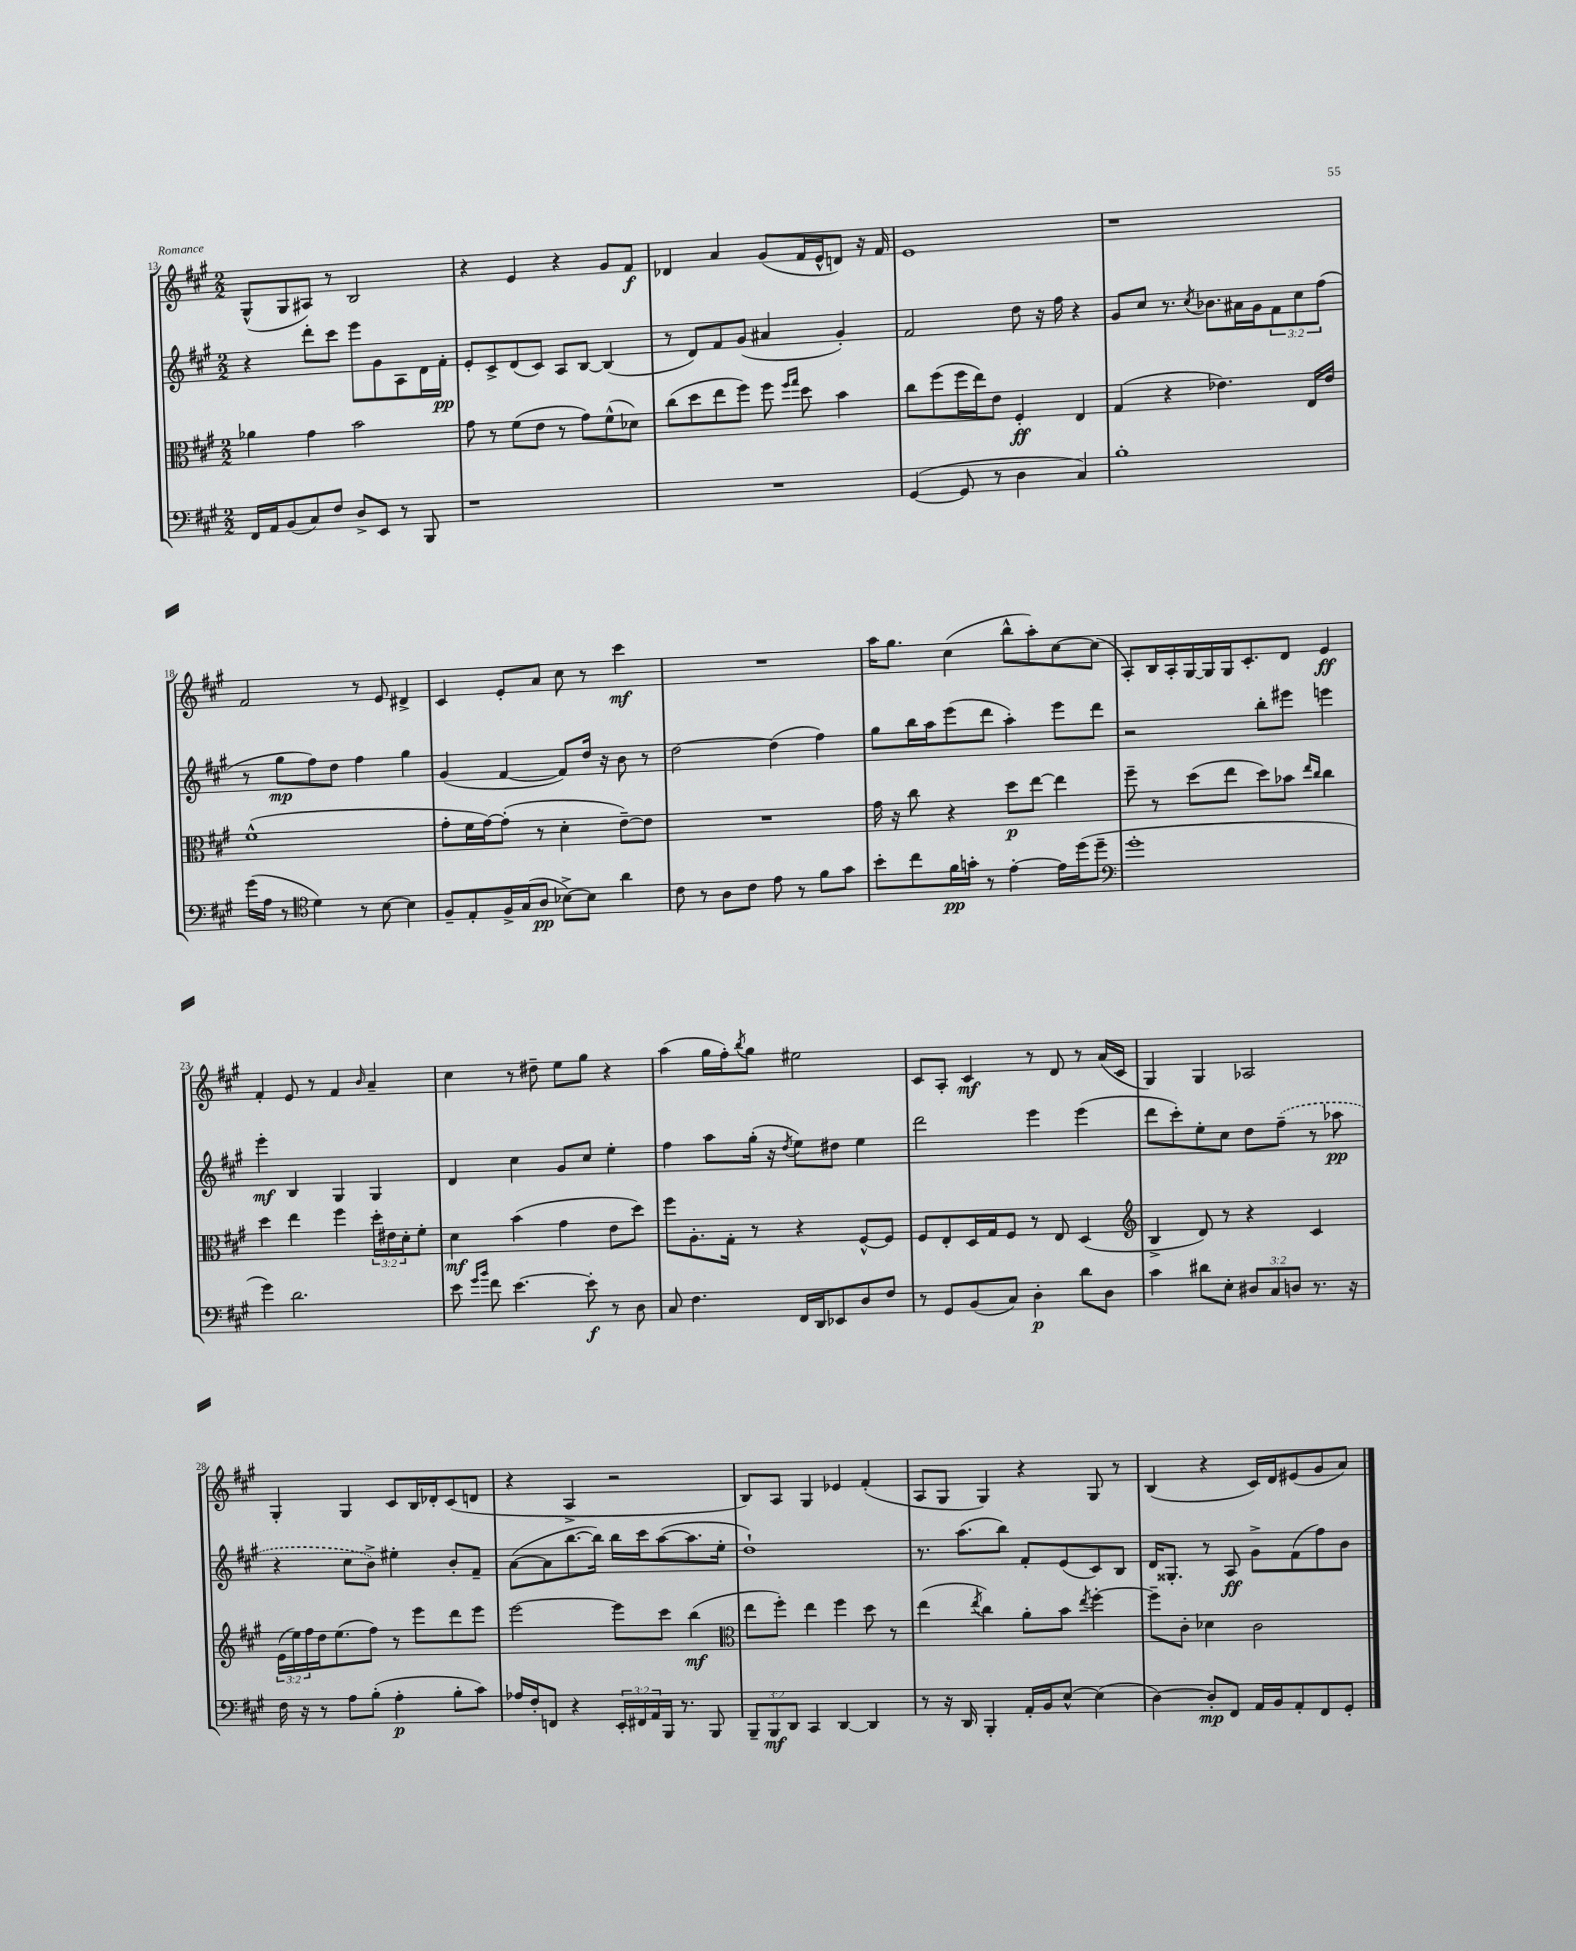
<<
\new StaffGroup <<
\new Staff = "s0" {
    \clef treble \key a \major \numericTimeSignature \time 2/2
    gis8-^( gis8 ais8) r8 b2 |
    r4 e'4 r4 gis'8 fis'8\f |
    des'4 a'4 gis'8( fis'16 e'16-^ d'8) r16 fis'16 |
    e'1 |
    r1 |
    fis'2 r8 e'8 dis'4-> |
    cis'4 e'8-. a'8 cis''8 r8 cis'''4\mf |
    R1 |
    a''16 gis''8. cis''4( b''8-^ a''8-.) cis''8~ cis''8( |
    a8-.) b16 a16-. gis16~ gis16 gis16 cis'8.-. d'8 e'4\ff |
    fis'4-. e'8 r8 fis'4 \grace { b'16 } a'4-- |
    cis''4 r8 dis''8-- e''8 gis''8 r4 |
    a''4( gis''16 fis''16-.) \acciaccatura { b''8 } gis''8 eis''2 |
    cis'8 a8-. cis'4\mf r8 d'8 r8 a'16( cis'16 |
    gis4) gis4 aes2 |
    gis4-. gis4 cis'8 b16 des'16-. cis'8( d'8 |
    r4 a4-> r2 |
    b8) a8 gis4 ees'4 fis'4-.( |
    a8 gis8 gis4) r4 gis8 r8 |
    b4( r4 cis'16) d'16 eis'8( gis'8 a'8) \bar "|." |
}
\new Staff = "s1" {
    \clef treble \key a \major \numericTimeSignature \time 2/2 \override Staff.TupletNumber.text = #tuplet-number::calc-fraction-text
    r4 d'''8-. cis'''8 e'''8 gis'8 a8 d'16 fis'16-.\pp |
    e'8-. cis'8-> d'8( cis'8) a8 b8~ b4( |
    r8 d'8) fis'8 gis'8( ais'4 gis'4-.) |
    fis'2 d''8 r16 fis''16 r4 |
    gis'8 cis''8 r8. \acciaccatura { cis''8 } bes'8. ais'16 gis'16 \tuplet 3/2 { fis'8 cis''8 fis''8( } |
    r8 gis''8\mp fis''8) d''8 fis''4 gis''4 |
    gis'4( fis'4~ fis'8) d''16 r16 b'8 r8 |
    d''2~ d''4( fis''4) |
    gis''8 b''16 a''16 e'''8( d'''8 a''4-.) e'''8 d'''8 |
    r2 b''8-. eis'''8 e'''4 |
    e'''4-.\mf b4 gis4 gis4 |
    d'4 cis''4 gis'8 cis''8 e''4-. |
    fis''4 a''8 gis''16-.( r16 \acciaccatura { d''8 } e''8) dis''8 e''4 |
    d'''2 e'''4 e'''4( |
    d'''8 cis'''8-.) e''8-. cis''8 d''8 \once \slurDashed fis''8--( r8 aes''8\pp |
    r4 cis''8 b'8->) eis''4-. b'8-. fis'8-- |
    a'8~( a'8 b''8.~ b''16) b''16 cis'''16 a''8~( a''8. e''16-. |
    d''1-!) |
    r8. a''8.( b''8) fis'8-. e'8( cis'8) b8 |
    d'16 gisis8.-. r8 a8\ff gis'8-> fis'8( fis''8) b'8 \bar "|." |
}
\new Staff = "s2" {
    \clef alto \key a \major \numericTimeSignature \time 2/2 \override Staff.TupletNumber.text = #tuplet-number::calc-fraction-text
    aes'4 gis'4 b'2 |
    gis'8 r8 fis'8( e'8 r8 gis'8) fis'8-^( des'8) |
    cis''8( d''8 e''8 fis''8) fis''8 \grace { fis''16 gis''16 } d''8 b'4 |
    cis''8 fis''8( fis''16 e''16) e'8 fis4-.\ff e4 |
    gis4( r4 ees'4.) e16 ees'16 |
    fis'1-^( |
    gis'8-. fis'16 gis'16~) gis'8-.( r8 d'4-. e'8~--) e'8 |
    R1 |
    gis'16 r16 cis''8 r4 d''8\p e''8~ e''4 |
    fis''8-- r8 d''8( e''8 d''8) bes'8 \grace { e''16 cis''16 } cis''4 |
    d''4 e''4 fis''4 \tuplet 3/2 { d''16-. eis'16 d'16-. } fis'8-. |
    d'4\mf b'4( gis'4 e'8 d''8) |
    fis''8 a8.-. gis16-. r8 r4 fis8~-^ fis8 |
    fis8 e8-. d16 gis16 fis8 r8 e8 d4( |
    \clef treble b4-> d'8) r8 r4 cis'4 |
    \tuplet 3/2 { e'16( e''16) fis''16 } d''16 e''8.( fis''8) r8 e'''8 d'''8 e'''8 |
    e'''2~ e'''8 cis'''8 b''4\mf( |
    \clef alto e''8 fis''8-.) e''4 fis''4 d''8 r8 |
    e''4( \acciaccatura { e''8 } cis''4) a'8-. b'8 \acciaccatura { e''8 } fis''4~-. |
    fis''8-- cis'8-. des'4 cis'2 \bar "|." |
}
\new Staff = "s3" {
    \clef bass \key a \major \numericTimeSignature \time 2/2 \override Staff.TupletNumber.text = #tuplet-number::calc-fraction-text
    fis,16 a,16 b,8( cis8) fis8 d8-> e,8 r8 b,,8 |
    r1 |
    R1 |
    gis,4~( gis,8 r8 d4 cis4) |
    b1-. |
    gis'16( a16 r8 \clef tenor d'4) r8 b8~ b4 |
    fis8-- e8-. fis16-> gis16( a8\pp bes8~->) bes8 a'4 |
    cis'8 r8 a8 cis'8 e'8 r8 fis'8 gis'8 |
    b'8-. cis''8 fis'16\pp g'16-. r8 e'4~-. e'16 d''16( d''8-- |
    \clef bass gis'1-. |
    gis'4) d'2. |
    e'8 \grace { gis'16 b'16 } fis'8 e'4.~ e'8-.\f r8 d8 |
    cis8 fis4. fis,16 d,16 ees,8 d8 fis8 |
    r8 gis,8 b,8( cis8) d4-.\p d'8 d8 |
    cis'4 dis'8 e8-. \tuplet 3/2 { dis8 cis8 d8 } r8. r16 |
    fis16 r16 r8 a8 b8-.( a4-.\p b8-. cis'8) |
    aes16 fis16-. f,8 r4 \tuplet 3/2 { e,16-. fis,16 a,16 } b,,16 r8. b,,8 |
    \tuplet 3/2 { b,,8-- b,,8\mf d,8 } cis,4 d,4~ d,4 |
    r8 r16 d,16 b,,4-. a,16-. b,16 e8~-^ e4( |
    d4~) d8-.\mp fis,8 a,16 b,16 a,8-. fis,8 gis,8-. \bar "|." |
}
>>
>>
\layout { \context { \Score currentBarNumber = #13 } }
